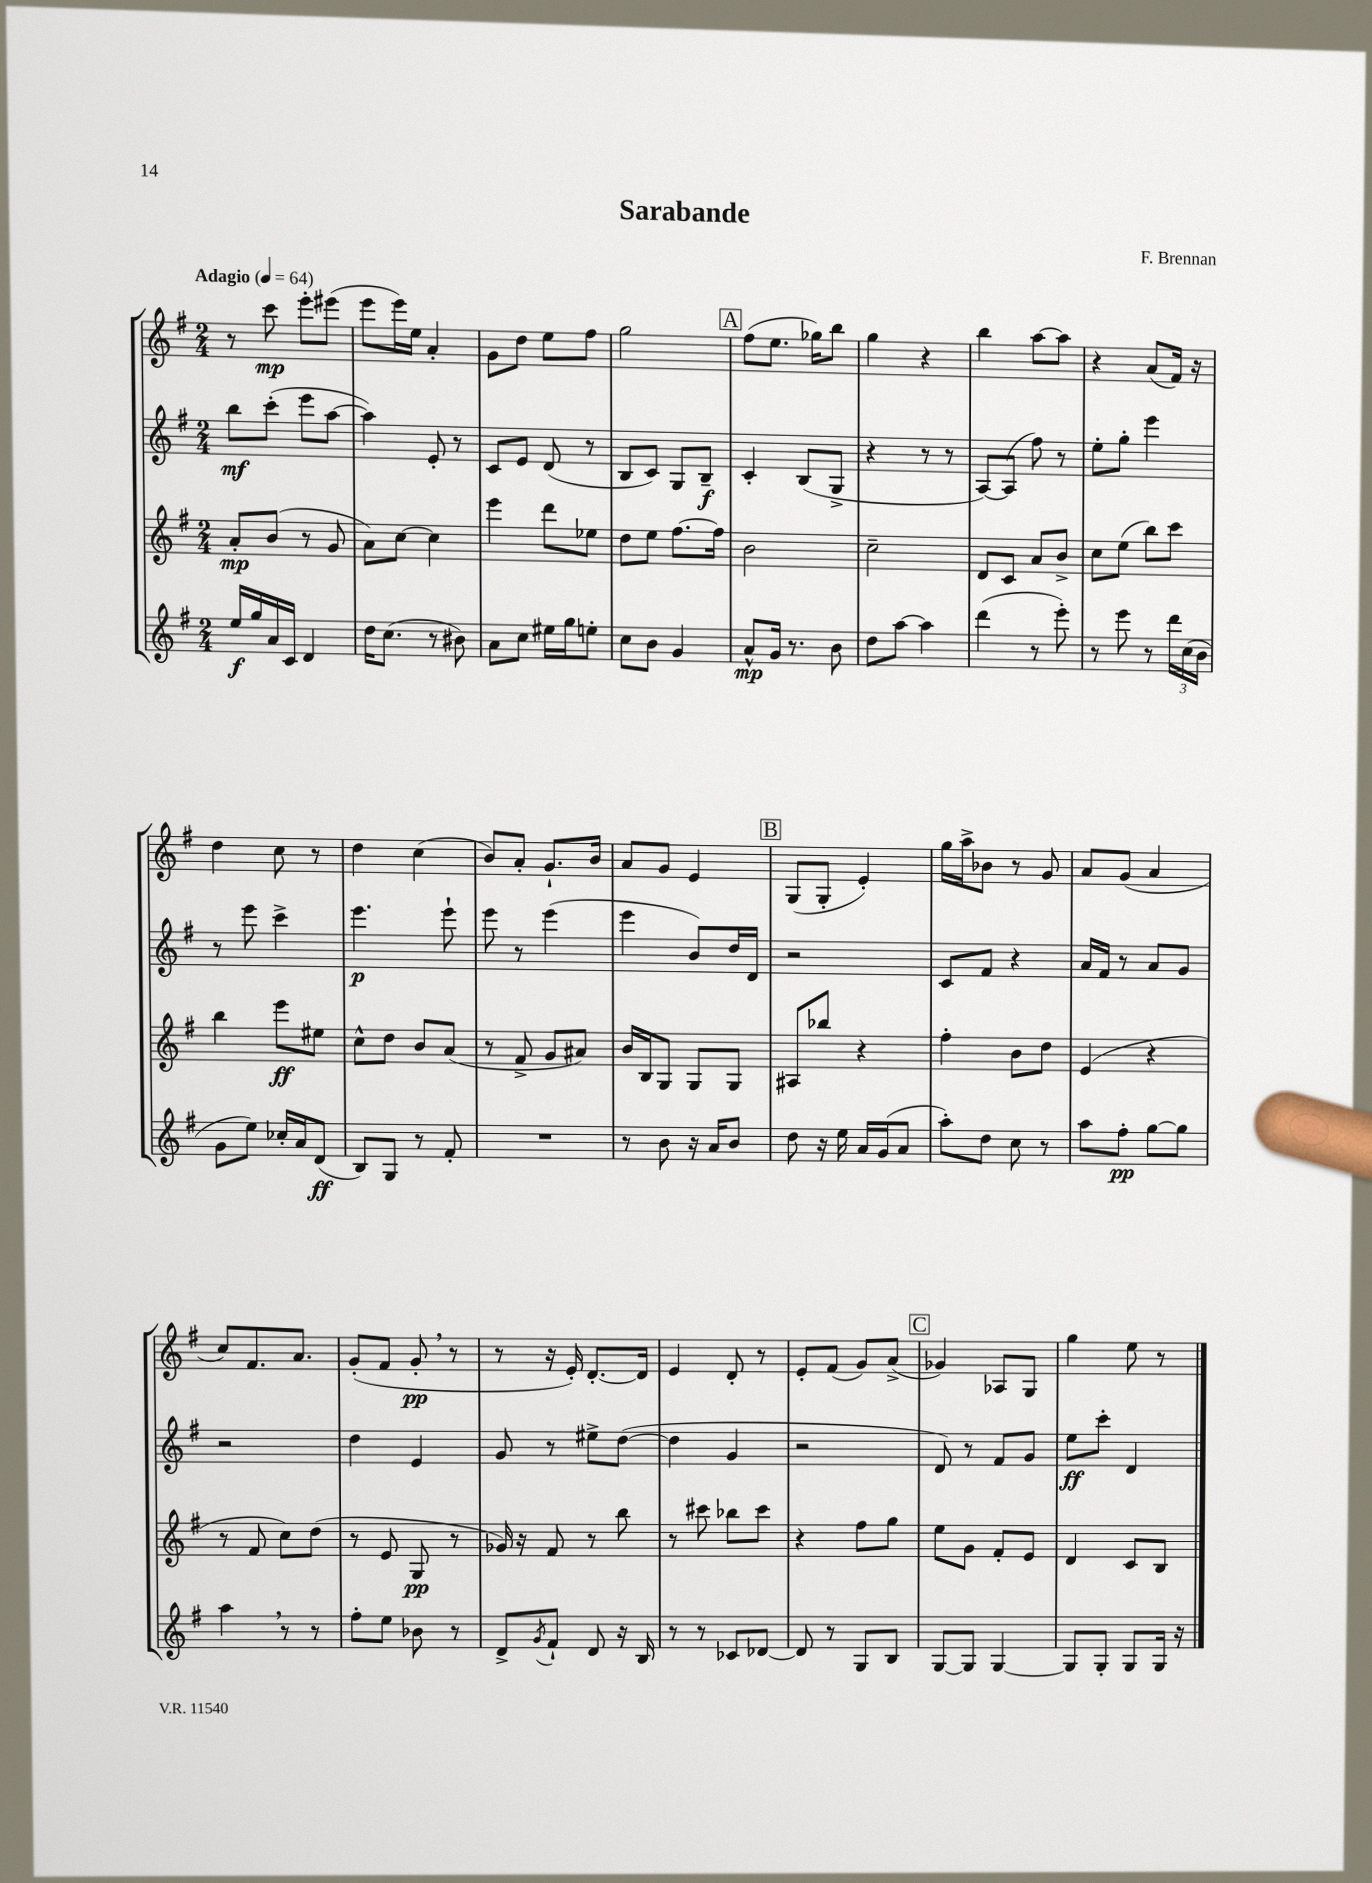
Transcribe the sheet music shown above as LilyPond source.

\header { title = "Sarabande" composer = "F. Brennan" }
<<
\new StaffGroup <<
\new Staff = "s0" {
    \clef treble \key g \major \numericTimeSignature \time 2/4 \tempo "Adagio" 4 = 64
    r8 c'''8\mp e'''8-. eis'''8( |
    e'''8 e'''16) e''16 a'4-. |
    g'8 d''8 e''8 fis''8 |
    g''2 |
    \mark \markup { \box "A" } fis''8( e''8. ges''16) b''8 |
    g''4 r4 |
    b''4 a''8~ a''8 |
    r4 a'8( fis'16) r16 |
    d''4 c''8 r8 |
    d''4 c''4( |
    b'8) a'8-. g'8.-! b'16 |
    a'8 g'8 e'4 |
    \mark \markup { \box "B" } g8( g8-. e'4-.) |
    g''16 a''16-> bes'8 r8 g'8 |
    a'8 g'8( a'4 |
    c''8) fis'8. a'8. |
    g'8-.( fis'8 g'8-.\pp \breathe r8 |
    r8 r16 e'16-.) d'8.~-. d'16 |
    e'4 d'8-. r8 |
    e'8-. fis'8( g'8) a'8->( |
    \mark \markup { \box "C" } ges'4) aes8 g8 |
    g''4 e''8 r8 \bar "|." |
}
\new Staff = "s1" {
    \clef treble \key g \major \numericTimeSignature \time 2/4
    b''8\mf c'''8-.( e'''8 a''8~ |
    a''4) e'8-. r8 |
    c'8 e'8 d'8( r8 |
    b8 c'8) g8 b8--\f |
    \mark \markup { \box "A" } c'4-. b8( g8-> |
    r4 r8 r8 |
    a8~) a8( fis''8) r8 |
    e''8-. g''8-. e'''4 |
    r8 e'''8 c'''4-> |
    e'''4.\p e'''8-! |
    e'''8 r8 e'''4( |
    e'''4 b'8) d''16 d'16 |
    \mark \markup { \box "B" } r2 |
    c'8 fis'8 r4 |
    a'16 fis'16 r8 a'8 g'8 |
    r2 |
    d''4 e'4 |
    g'8 r8 eis''8-> d''8~( |
    d''4 g'4 |
    r2 |
    \mark \markup { \box "C" } d'8) r8 fis'8 g'8 |
    e''8\ff c'''8-. d'4 \bar "|." |
}
\new Staff = "s2" {
    \clef treble \key g \major \numericTimeSignature \time 2/4
    a'8-.\mp b'8( r8 g'8 |
    a'8) c''8~ c''4 |
    e'''4 d'''8 ees''8 |
    d''8 e''8 fis''8.~ fis''16 |
    \mark \markup { \box "A" } b'2 |
    c''2-- |
    d'8 c'8 a'8 b'8-> |
    c''8 e''8( b''8) c'''8 |
    b''4 e'''8\ff eis''8 |
    c''8-^ d''8 b'8 a'8( |
    r8 fis'8-> g'8 ais'8) |
    b'16 b16 g8 g8 g8 |
    \mark \markup { \box "B" } ais8 bes''8 r4 |
    fis''4-. b'8 d''8 |
    e'4( r4 |
    r8 fis'8 c''8) d''8( |
    r8 e'8 g8\pp r8 |
    ges'16) r16 fis'8 r8 b''8 |
    r8 cis'''8 bes''8 cis'''8 |
    r4 fis''8 g''8 |
    \mark \markup { \box "C" } e''8 g'8 fis'8-. e'8 |
    d'4 c'8 b8 \bar "|." |
}
\new Staff = "s3" {
    \clef treble \key g \major \numericTimeSignature \time 2/4
    e''16\f g''16 a'16 c'16 d'4 |
    d''16 c''8.( r8 bis'8) |
    a'8 c''8 eis''16 g''16 e''8-. |
    c''8 b'8 g'4 |
    \mark \markup { \box "A" } a'8-^\mp g'16 r8. b'8 |
    d''8 a''8~ a''4 |
    d'''4( r8 e'''8-.) |
    r8 e'''8 r8 \tuplet 3/2 { d'''16 c''16( b'16 } |
    g'8 e''8) ces''16-. a'16 d'8\ff( |
    b8) g8 r8 fis'8-. |
    R2 |
    r8 b'8 r16 a'16 b'8 |
    \mark \markup { \box "B" } d''8 r16 e''16 a'16 g'16( a'8 |
    a''8-.) d''8 c''8 r8 |
    a''8 fis''8-.\pp g''8~ g''8 |
    a''4 \breathe r8 r8 |
    fis''8-. e''8 bes'8 r8 |
    d'8-> \acciaccatura { g'8 } fis'8-! d'8 r16 b16 |
    r8 r8 ces'8 des'8~ |
    des'8 r8 g8 b8 |
    \mark \markup { \box "C" } g8~ g8 g4~ |
    g8 g8-. g8 g16 r16 \bar "|." |
}
>>
>>
\layout { \context { \Score \remove "Bar_number_engraver" } }
